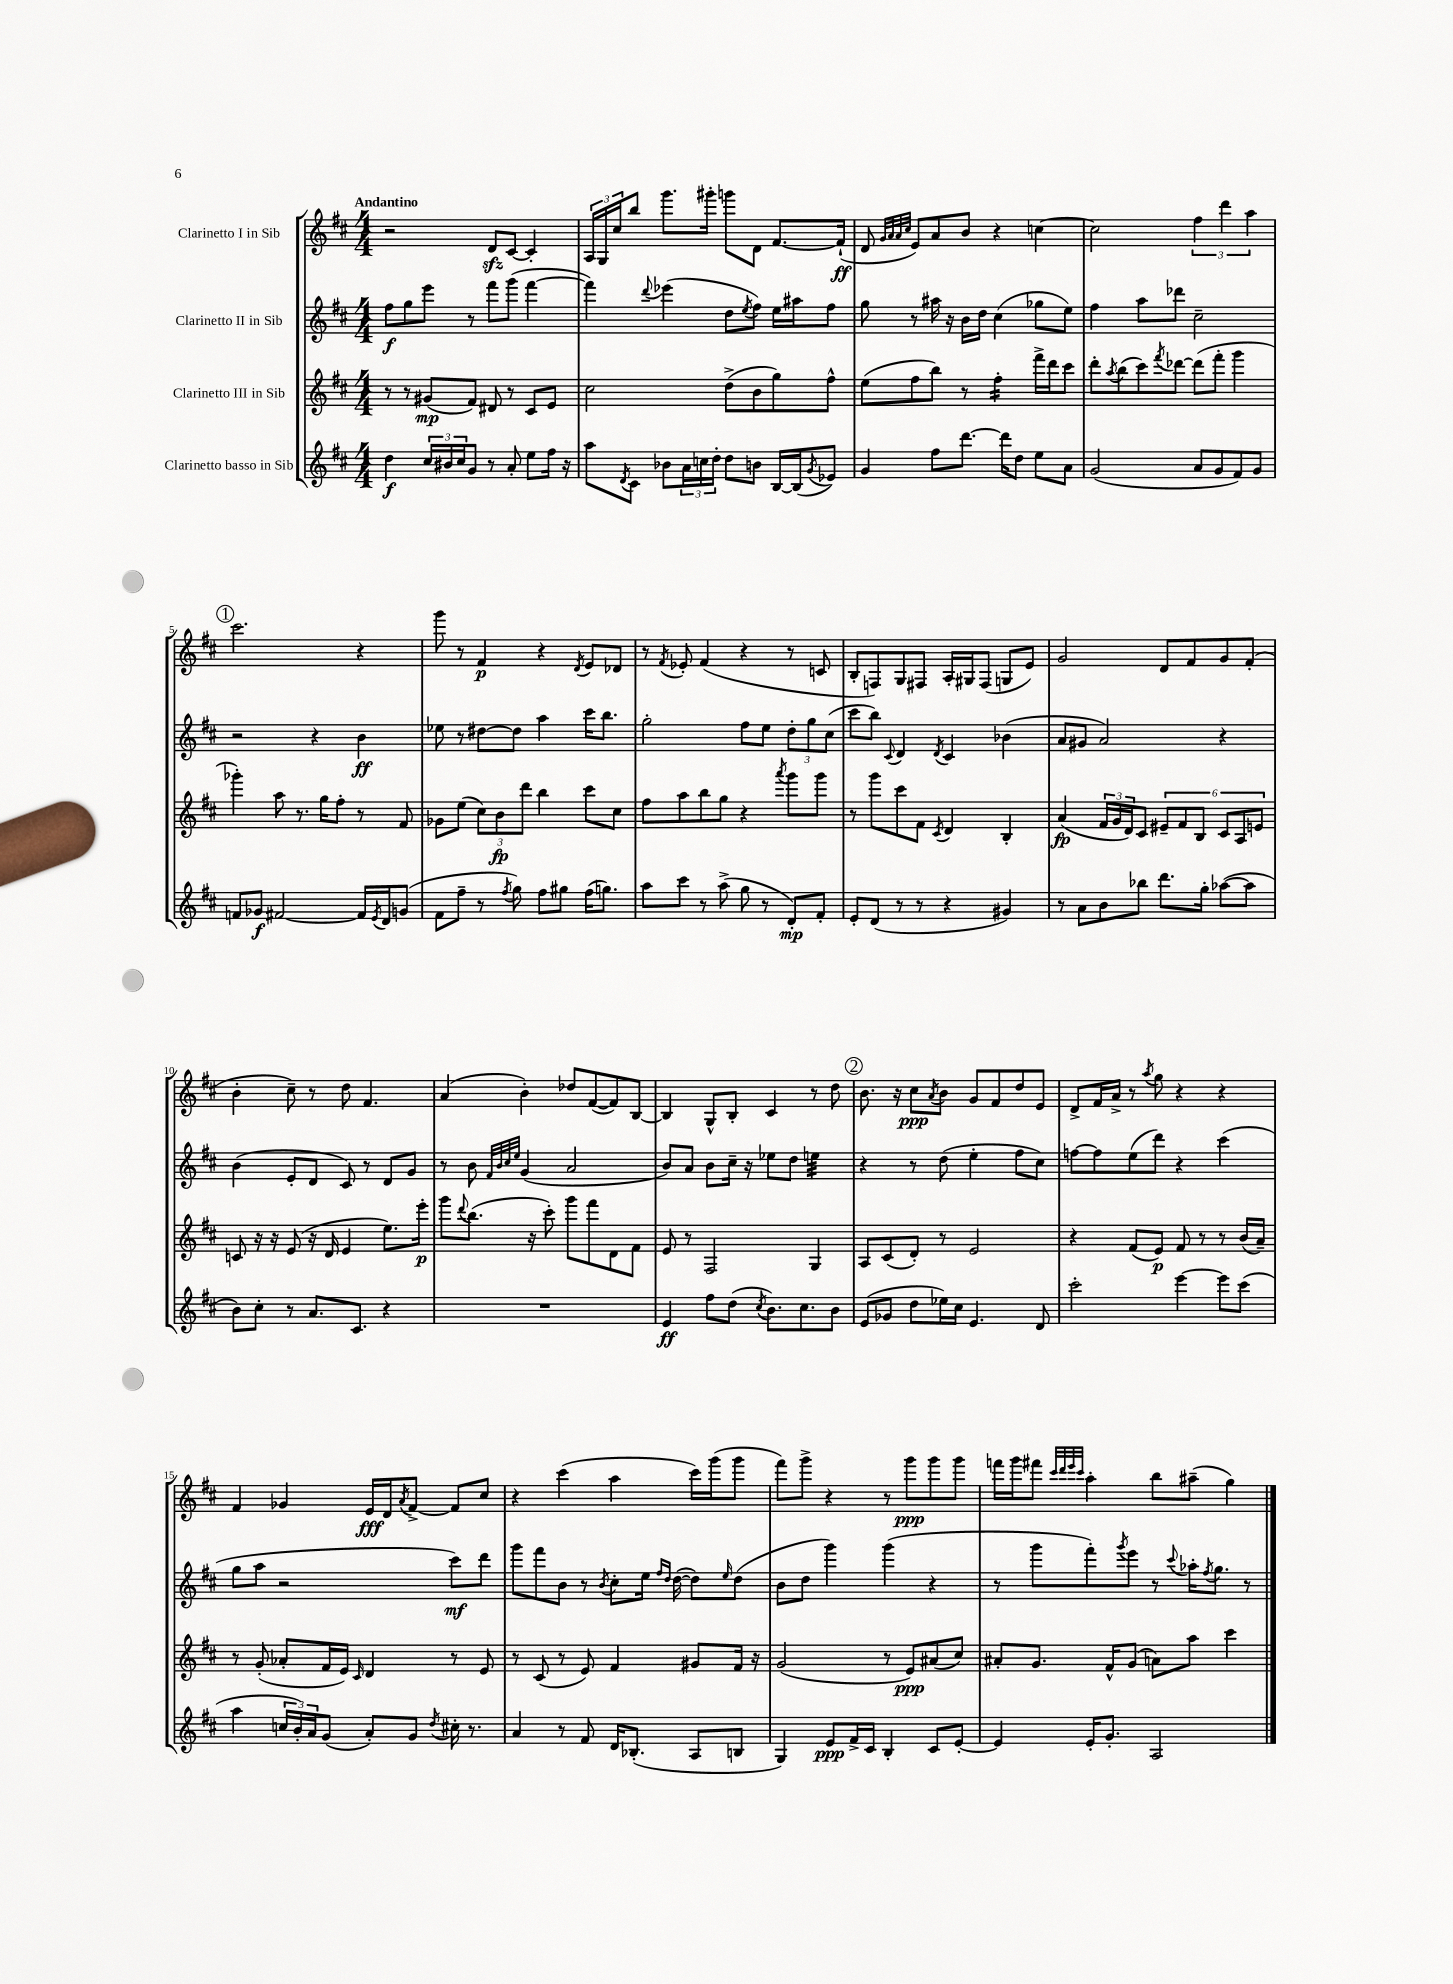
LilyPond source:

<<
\new StaffGroup <<
\new Staff = "s0" \with { instrumentName = "Clarinetto I in Sib" } {
    \clef treble \key d \major \numericTimeSignature \time 4/4 \tempo "Andantino"
    r2 d'8\sfz cis'8~ cis'4-. |
    \tuplet 3/2 { a16 g16 cis''16 } b''8 g'''8. gis'''16-. g'''8 d'8 fis'8.~ fis'16-!\ff( |
    d'8 \grace { g'32 a'32 a'32 cis''32 } e'8) a'8 b'8 r4 c''4~ |
    c''2 \tuplet 3/2 { fis''4 d'''4 a''4 } |
    \mark \markup { \circle "1" } cis'''2. r4 |
    g'''8 r8 fis'4\p r4 \acciaccatura { d'8 } e'8 des'8 |
    r8 \acciaccatura { fis'8 } ees'8-. fis'4( r4 r8 c'8 |
    b8-. f8) g8 fis8 a16-. gis16 fis8( g8 e'8) |
    g'2 d'8 fis'8 g'8 fis'8-.( |
    b'4-. cis''8--) r8 d''8 fis'4. |
    a'4( b'4-.) des''8 fis'8~( fis'8) b8~ |
    b4 g8-^ b8-. cis'4 r8 d''8 |
    \mark \markup { \circle "2" } b'8. r16 cis''8\ppp \acciaccatura { a'8 } b'8 g'8 fis'8 d''8 e'8 |
    d'8-> fis'16 a'16-> r8 \acciaccatura { a''8 } g''8 r4 r4 |
    fis'4 ges'4 e'16\fff d'16 \acciaccatura { a'8 } fis'8~-> fis'8 cis''8 |
    r4 cis'''4( a''4 cis'''16) g'''16( g'''8 |
    fis'''8) g'''8-> r4 r8 g'''8\ppp g'''8 g'''8 |
    f'''16 g'''16 fis'''8 \grace { cis'''32 d'''32 e'''32 cis'''32 } a''4-. b''8 ais''8--( g''4) \bar "|." |
}
\new Staff = "s1" \with { instrumentName = "Clarinetto II in Sib" } {
    \clef treble \key d \major \numericTimeSignature \time 4/4
    fis''8\f g''8 e'''8 r8 fis'''8 g'''8( fis'''4~ |
    fis'''4) \appoggiatura { d'''8 } ees'''4( d''8 \acciaccatura { e''8 } fis''8) e''16 ais''16 fis''8 |
    g''8 r8 ais''16 r16 b'16 d''16 cis''4( ges''8 e''8) |
    fis''4 a''8 des'''8 cis''2-- |
    \mark \markup { \circle "1" } r2 r4 b'4\ff |
    ees''8 r8 dis''8~ dis''8 a''4 cis'''16 b''8. |
    g''2-. fis''8 e''8 \tuplet 3/2 { d''8-. g''8 cis''8( } |
    cis'''8 b''8) \appoggiatura { cis'8 } d'4 \acciaccatura { d'8 } cis'4 bes'4( |
    a'8 gis'8 a'2) r4 |
    b'4( e'8-. d'8 cis'8) r8 d'8 g'8 |
    r8 b'8 \grace { fis'32 b'32 cis''32 e''32 } g'4( a'2 |
    b'8) a'8 b'8 cis''16-- r16 ees''8 d''8 e''4:32 |
    \mark \markup { \circle "2" } r4 r8 d''8( e''4-. fis''8 cis''8) |
    f''8~ f''8 e''8( d'''8) r4 cis'''4( |
    g''8 a''8 r2 cis'''8\mf) d'''8 |
    g'''8 fis'''8 b'8 r8 \acciaccatura { b'8 } cis''8-. e''16 \grace { fis''16 d''16 } d''16~( d''8) \grace { e''16 } d''8( |
    b'8 d''8 g'''4) g'''4( r4 |
    r8 g'''8 fis'''8-.) \acciaccatura { g'''8 } e'''8 r8 \appoggiatura { cis'''8 } aes''16-. \acciaccatura { fis''8 } g''8. r8 \bar "|." |
}
\new Staff = "s2" \with { instrumentName = "Clarinetto III in Sib" } {
    \clef treble \key d \major \numericTimeSignature \time 4/4
    r8 r8 gis'8\mp( fis'8) dis'8 r8 cis'8 e'8 |
    cis''2 d''8->( b'8 g''8) fis''8-^ |
    e''8( fis''8 b''8) r8 fis''4:16-. fis'''16-> d'''16 cis'''8 |
    d'''8-. \acciaccatura { a''8 } b''8( cis'''8) \acciaccatura { fis'''8 } des'''8~ des'''8( fis'''8-. g'''4 |
    \mark \markup { \circle "1" } ges'''4-.) a''8 r8. g''16 fis''8-. r8 fis'8 |
    ges'8 e''8( \tuplet 3/2 { cis''8) b'8\fp d'''8 } b''4 cis'''8 cis''8 |
    fis''8 a''8 b''8 g''8 r4 \acciaccatura { a'''8 } g'''8 g'''8 |
    r8 g'''8 cis'''8 fis'8 \acciaccatura { cis'8 } d'4 b4-. |
    a'4\fp( \tuplet 3/2 { fis'16 g'16 d'16) } cis'8 \tuplet 6/4 { eis'8-- fis'8 b8 cis'8 a8 e'8 } |
    c'8 r16 r16 e'8( r16 d'16 e'4 e''8.) e'''16-.\p |
    g'''8 \appoggiatura { d'''8 } b''8.( r16 cis'''8-.) g'''8 fis'''8 d'8 fis'8 |
    e'8 r8 fis2 g4 |
    \mark \markup { \circle "2" } a8 cis'8( d'8-.) r8 e'2 |
    r4 fis'8( e'8\p) fis'8 r8 r8 b'16( a'16--) |
    r8 g'8-.( aes'8-. fis'16 e'16) \grace { cis'16 } d'4 r8 e'8 |
    r8 cis'8( r8 e'8) fis'4 gis'8 fis'16 r16 |
    g'2( r8 e'8\ppp) ais'8( cis''8) |
    ais'8-. g'8. fis'16-^ g'8( a'8) a''8 cis'''4 \bar "|." |
}
\new Staff = "s3" \with { instrumentName = "Clarinetto basso in Sib" } {
    \clef treble \key d \major \numericTimeSignature \time 4/4
    d''4\f \tuplet 3/2 { cis''16 bis'16 cis''16 } g'8 r8 a'8-. e''8 fis''16 r16 |
    a''8 \acciaccatura { d'8 } cis'8 bes'8 \tuplet 3/2 { a'16 c''16 d''16-. } d''8 b'8 b16~ b16( \acciaccatura { g'8 } ees'8) |
    g'4 fis''8 d'''8.~ d'''16 d''8 e''8 a'8 |
    g'2( a'8 g'8 fis'8) g'8 |
    \mark \markup { \circle "1" } f'8 ges'8\f fis'2~ fis'16 \acciaccatura { e'8 } d'16 g'8( |
    fis'8 fis''8-- r8 \acciaccatura { fis''8 } g''8) fis''8 gis''8 fis''16( g''8.) |
    a''8 cis'''8 r8 a''8->( g''8 r8 d'8-.\mp) fis'8-. |
    e'8-. d'8( r8 r8 r4 gis'4) |
    r8 a'8 b'8 bes''8 d'''8. g''16-. aes''8~( aes''8 |
    b'8) cis''8-. r8 a'8. cis'8. r4 |
    R1 |
    e'4\ff fis''8 d''8( \acciaccatura { cis''8 } b'8.) cis''8. b'8 |
    \mark \markup { \circle "2" } e'8( ges'8 d''8 ees''16) cis''16 e'4. d'8 |
    cis'''2-. e'''4~ e'''8 cis'''8( |
    a''4 \tuplet 3/2 { c''16 b'16-.) a'16 } g'8( a'8-.) g'8 \acciaccatura { d''8 } cis''16-. r8. |
    a'4 r8 fis'8 d'16 bes8.-.( a8 b8 |
    g4) e'8\ppp fis'16-> cis'16 b4-. cis'8 e'8~-. |
    e'4 e'16-. g'8.-. a2 \bar "|." |
}
>>
>>
